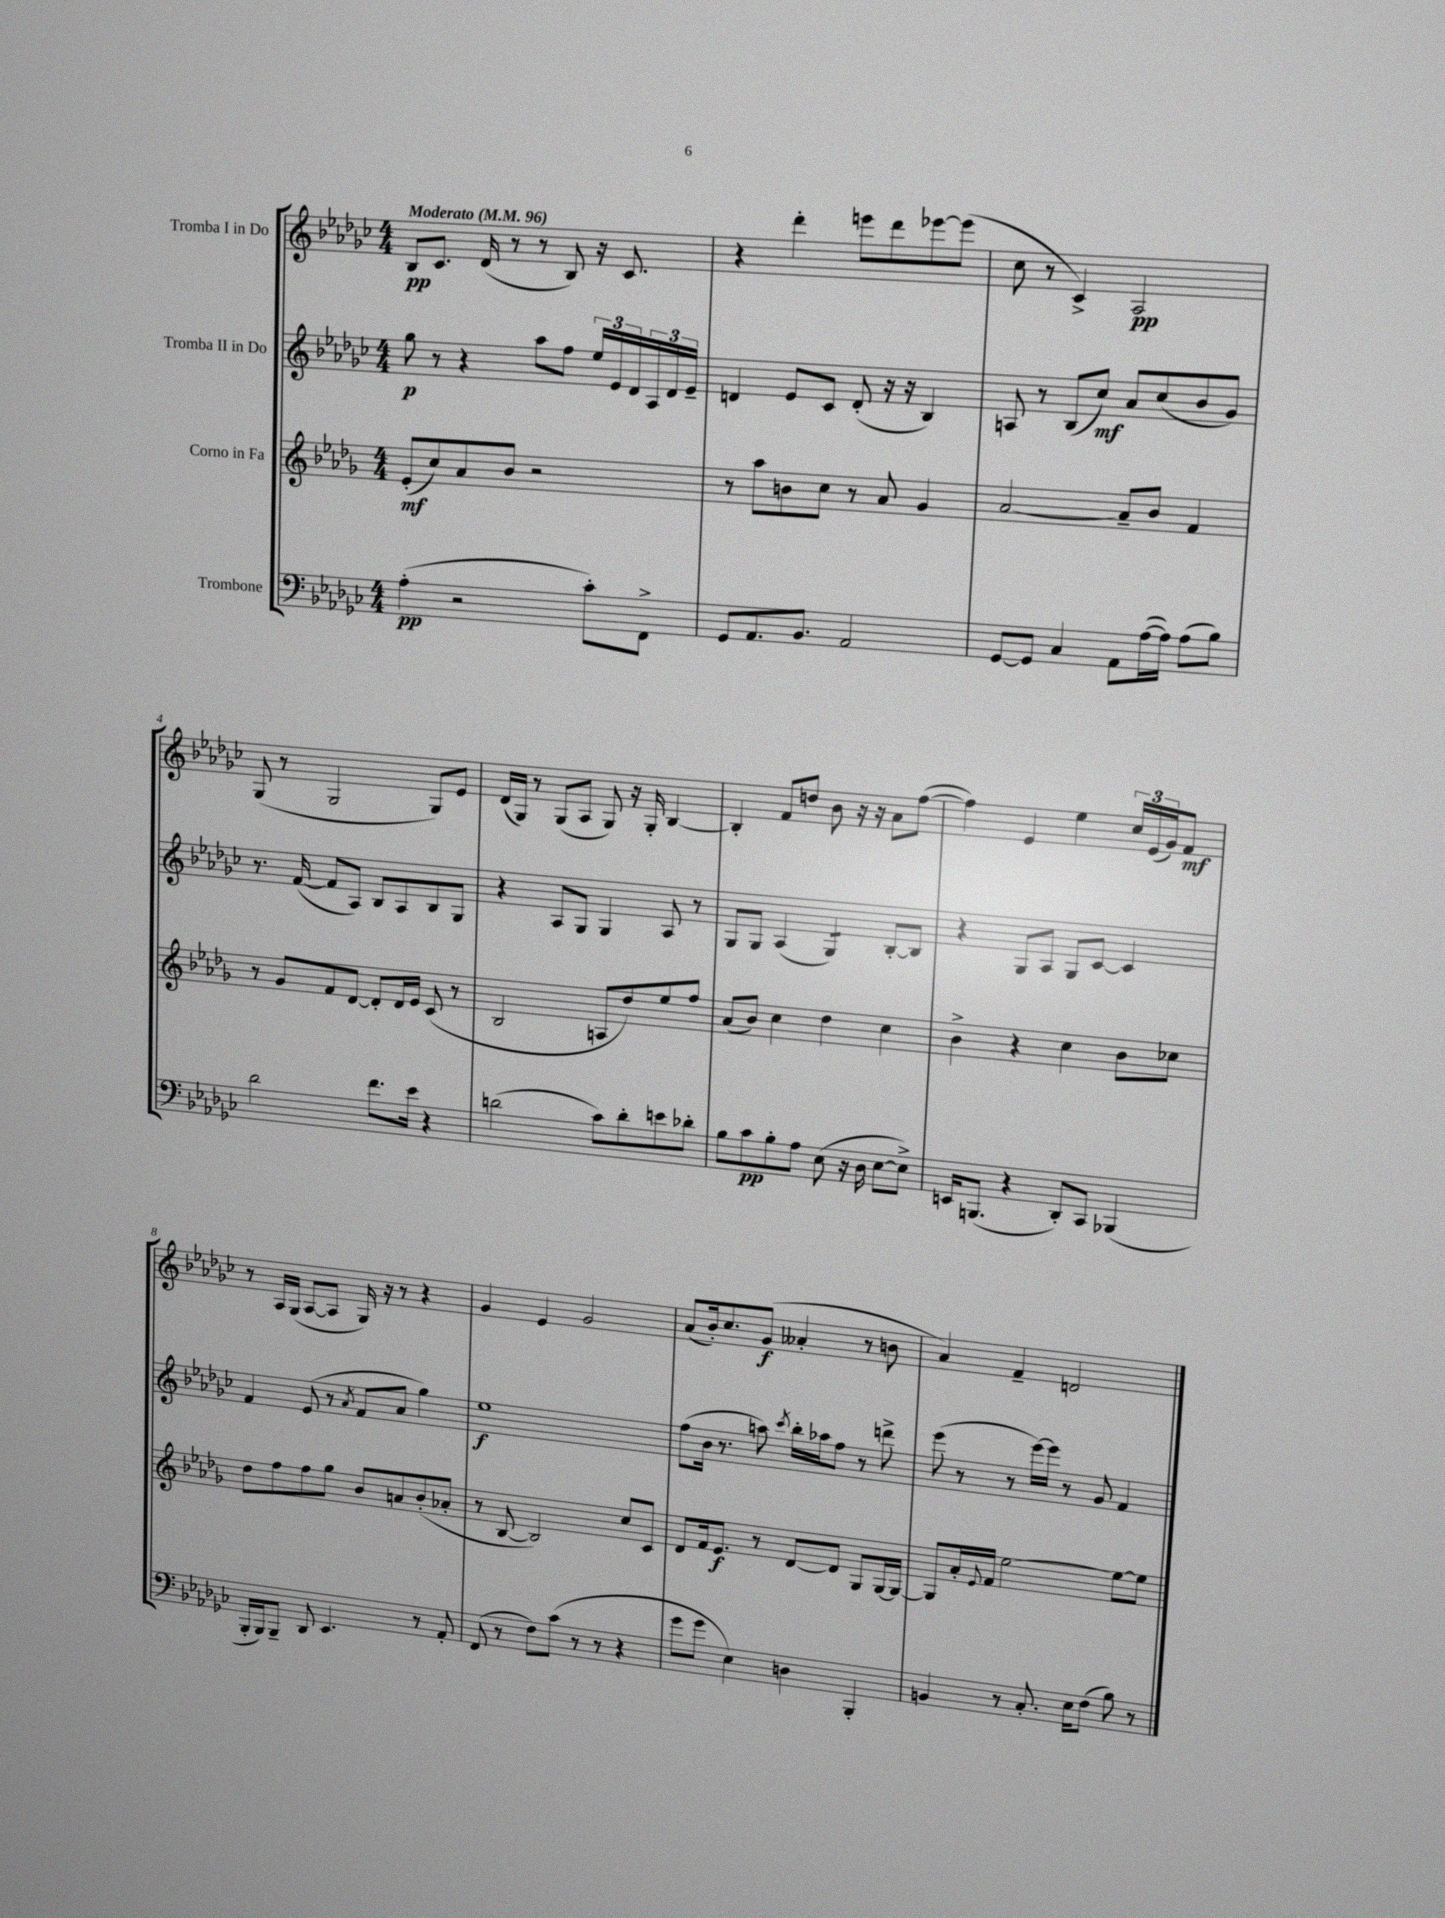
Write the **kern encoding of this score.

**kern	**kern	**kern	**kern
*staff4	*staff3	*staff2	*staff1
*clefF4	*clefG2	*clefG2	*clefG2
*k[b-e-a-d-g-c-]	*k[b-e-a-d-g-]	*k[b-e-a-d-g-c-]	*k[b-e-a-d-g-c-]
*M4/4	*M4/4	*M4/4	*M4/4
*MM96	*MM96	*MM96	*MM96
(4A-'	(8e-'	8gg-	8B-
.	8cc)	8r	8.c-
2r	8a-	4r	.
.	.	.	(16d-
.	8b-	.	8r
.	2r	8aa-	8r
.	.	8ff	8B-)
8c-')	.	24ee-	16r
.	.	24e-	.
.	.	.	8.c-
.	.	24d-	.
8FF^	.	24A-	.
.	.	24d-	.
.	.	24e-~	.
=	=	=	=
8GG-	8r	4d	4r
8.AA-	8aa-	.	.
.	8b	8e-	4ddd-'
8.BB-	.	.	.
.	8cc	8c-	.
2AA-	8r	(8d'	8eee
.	8a-	16r	8ddd-
.	.	16r	.
.	4g-	4B-)	[8eee-
.	.	.	(8eee-]
=	=	=	=
[8GG-	[2a-	8A	8cc-
8GG-]	.	8r	8r
4C-	.	(8B-	4c-^)
.	.	8cc-)	.
8AA-	8a-~]	8a-	2A-
([16A-	8b-	(8cc-	.
16A-])	.	.	.
(8A-	4f	8b-	.
8B-)	.	8g-)	.
=	=	=	=
2d-	8r	8.r	(8G-
.	8g-	.	8r
.	.	([16f	.
.	8f	8f]	2G-
.	[8d-	8A-)	.
8.f	8d-']	8B-	.
.	16d-	8A-	.
16e-	16e-	.	.
4r	(8c	8B-	8G-)
.	8r	8G-	8e-
=	=	=	=
(2d	2B-	4r	(16d-
.	.	.	16G-)
.	.	.	8r
.	.	8A-	(8G-
.	.	8G-	8A-
8c-)	8A	4G-	8G-)
8d'	8dd-)	.	16r
.	.	.	16G-'
8e	8ee-	8A-	[4B-
8d-'	8ff	8r	.
=	=	=	=
8B-	(8a-	8G-	4B-']
8c-	8b-)	8G-	.
8B-'	4cc	(4A-	8f
8A-	.	.	8dd
(8E-	4dd-	4G-)	8b-
16r	.	.	16r
16D-	.	.	16r
[8E-	4cc	[8B-'	8a-
8E-^])	.	8B-]	([8ff
=	=	=	=
16EE	4b-^	4r	4ff])
(8.BBB	.	.	.
4r	4r	8G-	4e-
.	.	8A-	.
8DD-')	4cc	8G-	4ee-
8CC-	.	[8c-	.
(4BBB-	8b-	4c-]	24cc-
.	.	.	(24e-
.	.	.	24g-)
.	8cc-	.	8f
=	=	=	=
16BBB-'	8dd-	4f	8r
16BBB-)	.	.	.
8BBB-~	8ff	.	16A-
.	.	.	(16G-
8DD-	8ff	(8e-	[8A-
4.EE-	8gg-	8r	8A-]
.	.	8qa-	.
.	8b-	8f	16G-)
.	.	.	16r
.	8a	8a-	8r
8r	(8b-'	4gg-)	4r
8AA-'	8a-'	.	.
=	=	=	=
(8FF	8r	1ee-	4g-
8r	[8B-	.	.
8F)	2B-])	.	4e-
(8c-	.	.	.
8r	.	.	2g-
8r	.	.	.
4r	8cc	.	.
.	8c	.	.
=	=	=	=
8g-	8d-	(8ff	(8a-
8g-	16f	16b-	16b-')
.	8.e-	8.r	8.cc-
4E-)	.	.	.
.	8r	8aa)	(8g-
.	.	8qccc-	.
4D	[8d-	16bb-'	4a--'
.	.	16aa-	.
.	8d-]	8ff	.
4BBB-'	8G-	8r	8r
.	[16G-	8ddd^	8b
.	16G-_	.	.
=	=	=	=
4BB	8G-]	(8eee-	4a-)
.	16a-'	8r	.
.	8qqe-	.	.
.	16f	.	.
8r	[2ee-	8r	4f~
8.C-'	.	[16eee-)	.
.	.	16eee-]	.
.	.	8r	2d
16E-	.	.	.
(8F	.	8g-	.
8B-)	8ee-_	4f	.
8r	8ee-]	.	.
==	==	==	==
*-	*-	*-	*-
